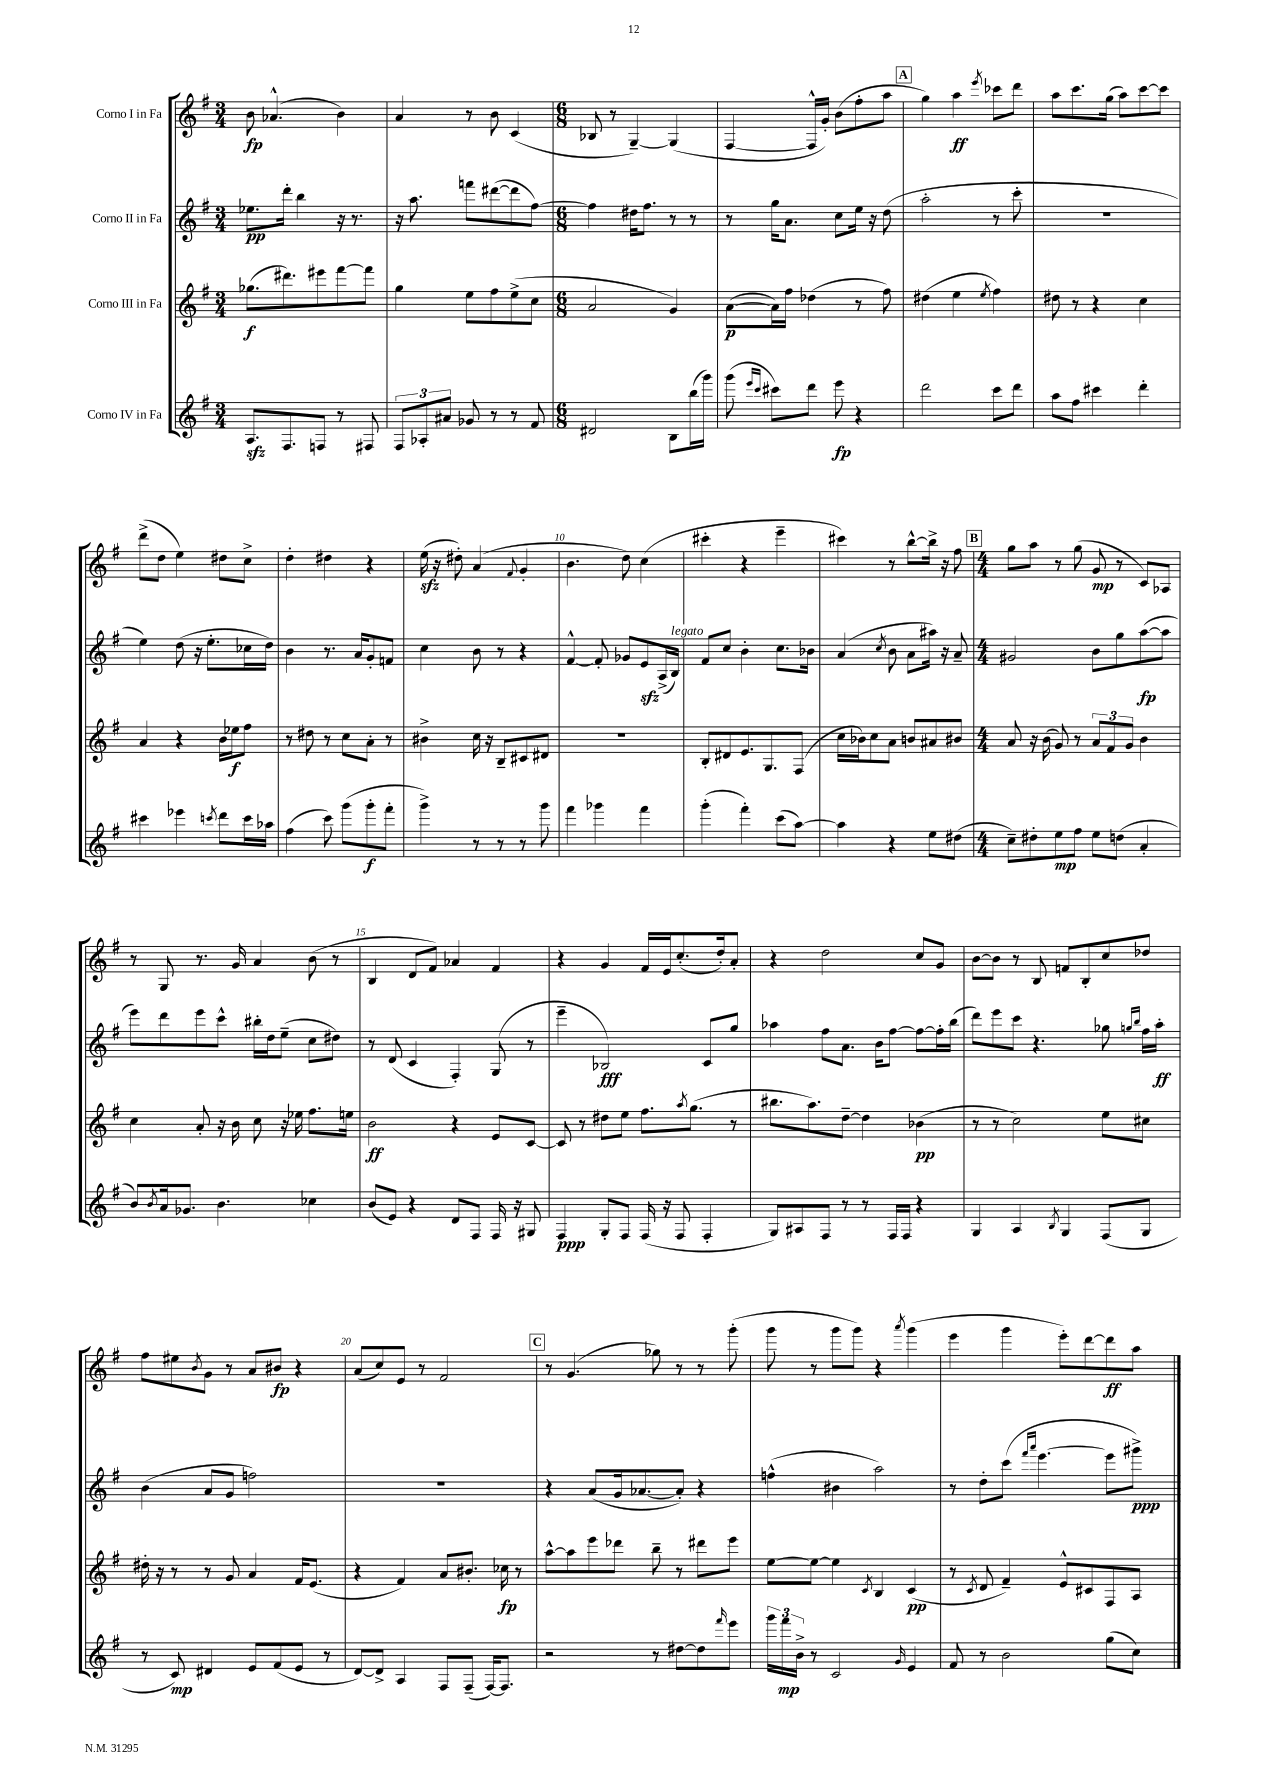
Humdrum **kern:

**kern	**kern	**kern	**kern
*staff4	*staff3	*staff2	*staff1
*clefG2	*clefG2	*clefG2	*clefG2
*k[f#]	*k[f#]	*k[f#]	*k[f#]
*M3/4	*M3/4	*M3/4	*M3/4
8.A/L	(8.gg-\L	8.ee-\L	8b\
.	.	.	(4.a-^^/
8.F#/	8.ddd#\)	16ddd'\Jk	.
.	.	4bb\	.
8F/J	8eee#\	.	.
8r	[8fff#\	16r	4b\)
.	.	8.r	.
8F#/	8fff#\]J	.	.
=	=	=	=
12F#/L	4gg\	16r	4a/
.	.	8.aa\	.
12A-'/	.	.	.
12a#/J	.	.	.
8g-/	8ee\L	8fff\L	8r
8r	8ff#\	([8ddd#\	8b\
8r	(8ee^\	8ddd#\]	(4c/
8f#/	8cc\J	[8ff#\J)	.
=	=	=	=
*M6/8	*M6/8	*M6/8	*M6/8
2d#/	2a/	4ff#\]	8B-/
.	.	.	8r
.	.	16dd#\LK	[4G~/)
.	.	8.ff#\J	.
8B\L	4g/)	8r	(4G/]
(16bb\L	.	8r	.
16ggg\JJ)	.	.	.
=	=	=	=
(8ggg\	([8a\L	8r	[4F#/
16qqeee/LL	.	.	.
16qqccc/JJ	.	.	.
8ccc#\L)	16a\]L)	16gg\LK	.
.	16ff#\JJ	8.a\J	.
8ddd\J	(4dd-\	.	16F#^^/]LL
.	.	.	16g'/JJ)
8eee\	.	8cc\L	(8b\L
4r	8r	16ee\Jk	8ff#'\
.	.	16r	.
.	8ff#\)	(8dd\	8aa\J
=	=	=	=
2ddd\	(4dd#\	2aa'\	4gg\)
.	4ee\	.	4aa\
.	8qee/	.	8qeee/
8ccc\L	4ff#\)	8r	8ccc-\L
8ddd\J	.	8ccc'\	8ddd\J
=	=	=	=
8aa\L	8dd#\	2.r	8aa\L
8ff#\J	8r	.	8.ccc\
4ccc#\	4r	.	.
.	.	.	(16gg\Jk
.	.	.	8aa\L)
4ddd'\	4cc\	.	[8ccc\
.	.	.	8ccc\]J
=	=	=	=
4ccc#\	4a/	4ee\)	(8ddd^\L
.	.	.	8dd\J
4eee-\	4r	(8dd\	4ee\)
.	.	16r	.
.	.	8.ee'\L	.
8qccc/	.	.	.
8ddd\L	16b\LL	.	8dd#\L
.	16ee-\J	.	.
16ccc\L	8ff#\J	16cc-\L	8cc^\J
16aa-\JJ	.	16dd\JJ)	.
=	=	=	=
(4ff#\	8r	4b\	4dd'\
.	8dd#\	.	.
8ccc\)	8r	8.r	4dd#\
(8ggg\L	8cc\L	.	.
.	.	16a/LK	.
8ggg'\	8a'\J	8g'/	4r
8fff#'\J	8r	8f/J	.
=	=	=	=
4ggg^\)	4b#^\	4cc\	(16ee\
.	.	.	16r
.	.	.	8dd#'\)
8r	16cc\	8b\	(4a/
.	16r	.	.
8r	8B~/L	8r	.
.	.	.	8qqf#/
8r	8c#/	4r	4g'/
8ggg\	8d#/J	.	.
=	=	=	=
4fff#\	2.r	[4f#^^/	4.b\
4ggg-\	.	8f#'/]	.
.	.	8g-/L	8dd\)
4fff#\	.	8e/	(4cc\
.	.	(16A^/L	.
.	.	16B/JJ)	.
=	=	=	=
(4ggg'\	8B'/L	8f#/L	4ccc#'\
.	8d#/	8cc/J	.
4fff#'\)	8.e/	4b'\	4r
.	8.G/	.	.
(8ccc\L	.	8.cc\L	4eee~\
[8aa\J)	(8F#/J	.	.
.	.	16b-\Jk	.
=	=	=	=
4aa\]	16cc\LL	(4a/	4ccc#\)
.	16b-\J)	.	.
.	8cc\	.	.
.	.	8qcc/	.
4r	8a\J	8b\	8r
.	8b/L	8a\L	[8bb^^\L
8ee\L	8a#/	16aa#\Jk)	16bb^\]Jk
.	.	16r	16r
(8dd#\J	8b#/J	8a~/	8ff#\
=	=	=	=
*M4/4	*M4/4	*M4/4	*M4/4
8cc~\L)	8a/	2g#/	8gg\L
8dd#'\	16r	.	8aa\J
.	(16b\	.	.
8ee\	8g/)	.	8r
8ff#\J	8r	.	(8gg\
8ee\L	12a/L	8b\L	8g/
.	12f#/	.	.
(8dd\J	.	8gg\	8r
.	12g/J	.	.
4a'/	4b\	([8aa\	8c/L)
.	.	8aa\]J	8A-/J
=	=	=	=
8b/L)	4cc\	8eee\L)	8r
8qb/	.	.	.
16a/k	.	8ddd\	8G/
8.g-/J	.	.	.
.	8a'/	8eee\	8.r
4.b\	16r	8ccc^^\J	.
.	16b\	.	16g/
.	8cc\	16bb#'\LL	4a/
.	.	16dd\J	.
.	16r	(8ee~\J	.
.	16ee-\	.	.
4cc-\	8.ff#\L	8cc\L	(8b\
.	.	8dd#\J)	8r
.	16ee\Jk	.	.
=	=	=	=
(8b/L	2b\	8r	4B/
8e/J)	.	(8d/	.
4r	.	4c/	8d/L
.	.	.	8f#/J)
8d/L	4r	4F#'/)	4a-/
8F#/J	.	.	.
16F#/	8e/L	(8G/	4f#/
16r	.	.	.
8G#/	[8c/J	8r	.
=	=	=	=
4F#/	8c/]	4eee~\	4r
.	8r	.	.
8G'/L	8dd#\L	2B-/)	4g/
8F#/J	8ee\J	.	.
(16F#/	8.ff#\L	.	16f#/LL
16r	.	.	16e/J
8F#/	.	.	(8.cc'/
.	8qaa/	.	.
.	(8.gg\J	.	.
4F#'/	.	8c/L	.
.	.	.	16dd'/k)
.	8r	8gg/J	8a'/J
=	=	=	=
8G/L)	8.bb#\L	4aa-\	4r
8A#/	.	.	.
.	8.aa\)	.	.
8F#/J	.	8ff#\L	2dd\
8r	[8dd~\J	8.a\J	.
8r	4dd\]	.	.
.	.	16b\LK	.
16F#/LL	.	[8ff#\J	.
16F#/JJ	.	.	.
4r	(4b-\	8ff#\_L	8cc/L
.	.	16ff#'\]L	8g/J
.	.	(16bb\JJ	.
=	=	=	=
4G/	8r	8ddd\L)	[8b\L
.	8r	8eee\	8b\]J
4A/	2cc\)	8ccc\J	8r
.	.	4.r	8B/
8qB/	.	.	.
4G/	.	.	8f/L
.	.	.	8B'/
(8F#/L	8ee\L	8gg-\	8cc/
.	.	16qqgg/LL	.
.	.	16qqbb/JJ	.
8G/J	8cc#\J	16ff#\LL	8dd-/J
.	.	16aa'\JJ	.
=	=	=	=
8r	16dd#'\	(4b\	8ff#\L
.	16r	.	.
8c/)	8r	.	8ee#\
.	.	.	8qb/
4d#/	8r	8a/L	8g\J
.	8g/	8g/J	8r
8e/L	4a/	2ff\)	8a/L
(8f#/	.	.	8b#/J
8e/J	16f#/LK	.	4r
.	(8.e/J	.	.
8r	.	.	.
=	=	=	=
[8d/L)	4r	1r	(8a/L
8d^/]J	.	.	8cc/)
4A/	4f#/)	.	8e/J
.	.	.	8r
8F#/L	8a/L	.	2f#/
(8F#~/J	8.b#'/J	.	.
[16F#/LK)	.	.	.
8.F#/]J	16cc-\	.	.
.	8r	.	.
=	=	=	=
2r	[8aa^^\L	4r	8r
.	8aa\]	.	(4.g/
.	8eee\	(8a/L	.
.	8ddd-\J	16g/k	.
.	.	[8.a-/	.
8r	8bb~\	.	8gg-\)
[8dd#\L	8r	8a-'/]J)	8r
8dd#\]	8ddd#\L	4r	8r
16qqfff#/	.	.	.
8eee\J	8eee\J	.	(8ggg'\
=	=	=	=
24ggg\LL	[8ee\L	(4ff^^\	8ggg\
24fff#\	.	.	.
24b^\JJ	.	.	.
8r	8ee\_J	.	8r
2c/	4ee\]	4b#\	8ggg\L
.	.	.	8ggg\J)
.	8qc/	.	.
.	4B/	2aa\)	4r
16qqg/	.	.	8qaaa/
4e/	(4c/	.	(4ggg\
=	=	=	=
8f#/	8r	8r	4eee\
.	8qc/	.	.
8r	8d/	8dd'\L	.
2b\	4f#~/)	(8ccc\J	4ggg\
.	.	16qqfff#/LL	.
.	.	16qqaaa/JJ	.
.	.	[4.eee\	.
.	8e^^/L	.	8eee'\L)
.	8c#/	.	[8ddd\
(8gg\L	8F#/	8eee\]L	8ddd\]
8cc\J)	8A/J	8ggg#^\J)	8aa\J
==	==	==	==
*-	*-	*-	*-
